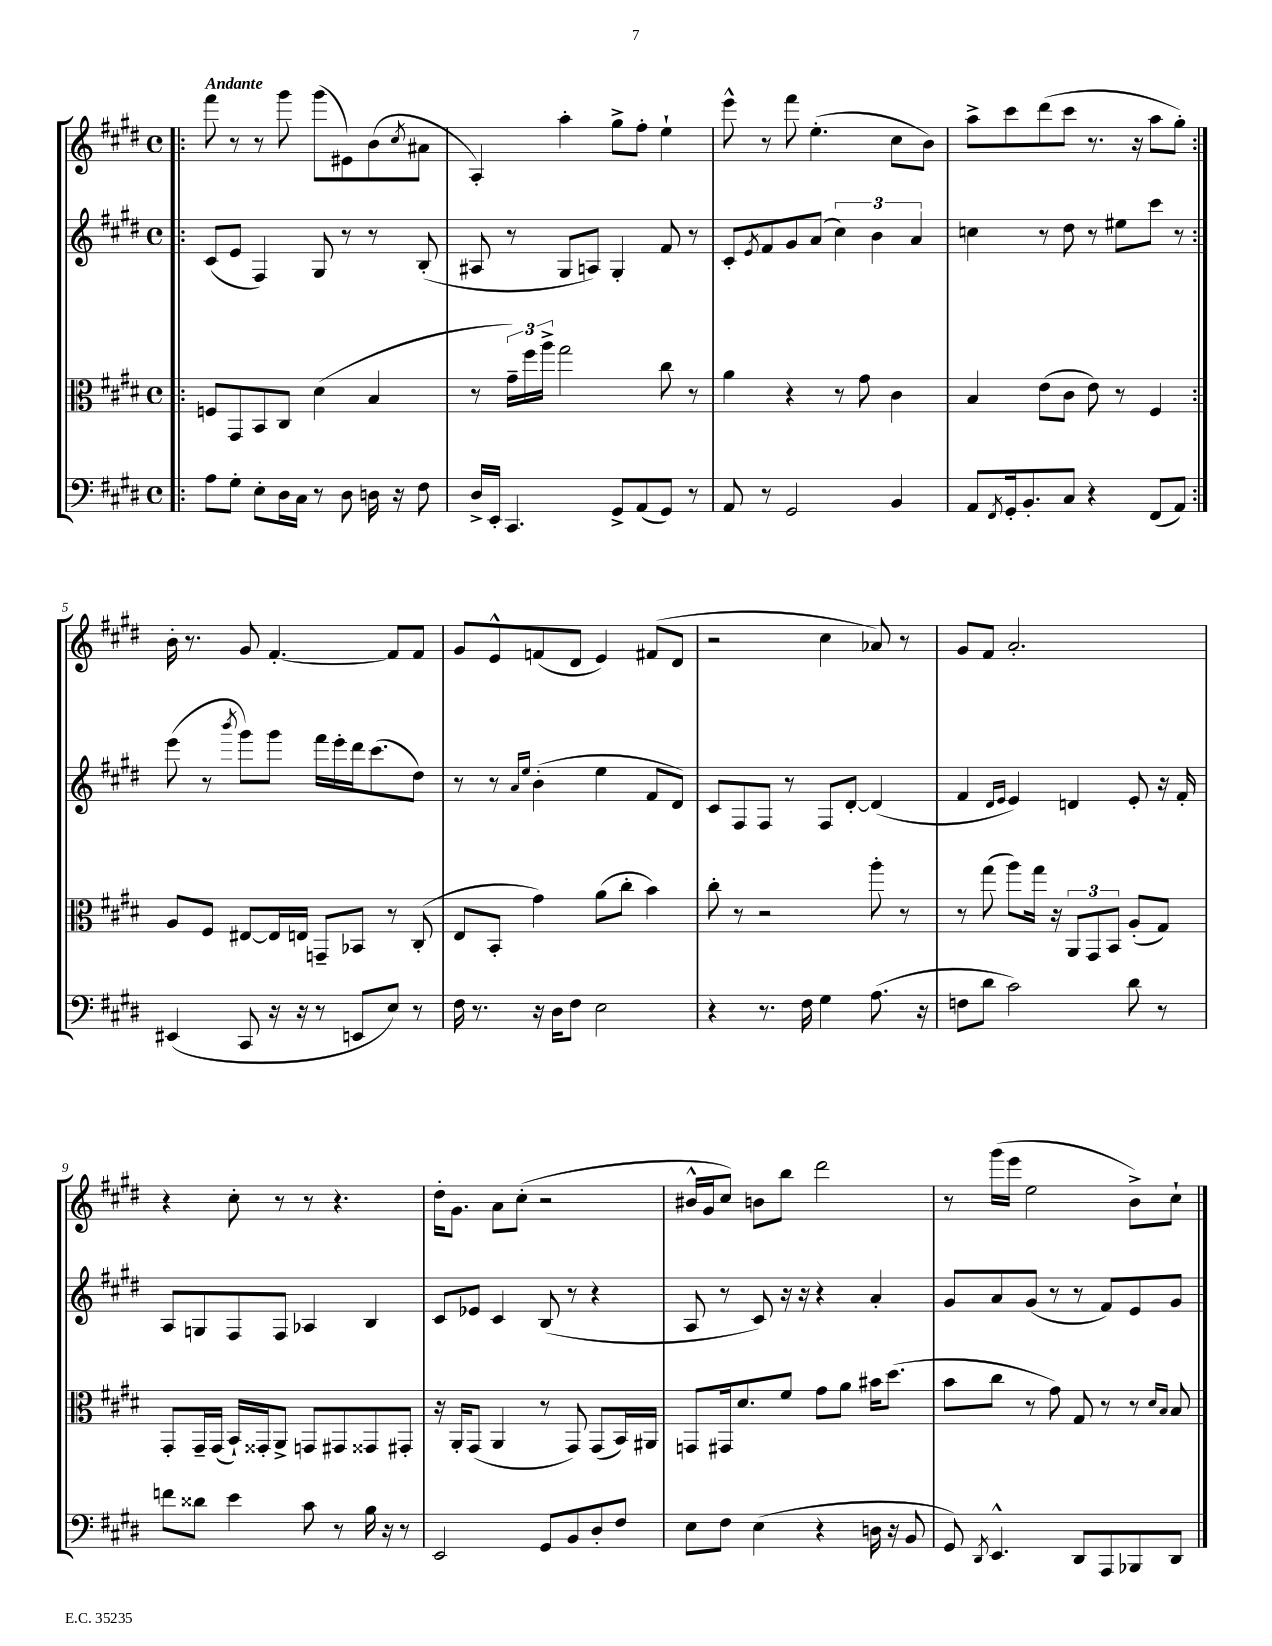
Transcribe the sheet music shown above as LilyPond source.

<<
\new StaffGroup <<
\new Staff = "s0" {
    \clef treble \key e \major \defaultTimeSignature \time 4/4 \tempo "Andante"
    \repeat volta 2 { \bar ".|:" fis'''8 r8 r8 gis'''8 gis'''8( eis'8) b'8( \acciaccatura { cis''8 } ais'8 |
    a4-.) a''4-. gis''8-> fis''8-. e''4-! |
    e'''8-^ r8 fis'''8 e''4.-.( cis''8 b'8) |
    a''8-> cis'''8 dis'''8( cis'''8 r8. r16 a''8 gis''8-.) | }
    b'16-. r8. gis'8 fis'4.~-. fis'8 fis'8 |
    gis'8 e'8-^ f'8( dis'8 e'4) fis'8( dis'8 |
    r2 cis''4 aes'8) r8 |
    gis'8 fis'8 a'2.-. |
    r4 cis''8-. r8 r8 r4. |
    dis''16-. gis'8. a'8 cis''8-.( r2 |
    bis'16-^ gis'16 cis''8) b'8 b''8 dis'''2 |
    r8 gis'''16( e'''16 e''2 b'8->) cis''8-! \bar "|." |
}
\new Staff = "s1" {
    \clef treble \key e \major \defaultTimeSignature \time 4/4
    \repeat volta 2 { \bar ".|:" cis'8( e'8 fis4) gis8 r8 r8 b8-.( |
    ais8 r8 gis8 a8) gis4-. fis'8 r8 |
    cis'8-. \acciaccatura { e'8 } fis'8 gis'8 a'8( \tuplet 3/2 { cis''4) b'4 a'4 } |
    c''4 r8 dis''8 r8 eis''8 cis'''8 r8 | }
    e'''8( r8 \acciaccatura { b'''8 } gis'''8) gis'''8 fis'''16 e'''16-. dis'''16 cis'''8.( dis''8) |
    r8 r8 \grace { a'16 e''16 } b'4-.( e''4 fis'8 dis'8) |
    cis'8 fis8 fis8 r8 fis8 dis'8~-. dis'4( |
    fis'4 \grace { dis'16 e'16 } e'4) d'4 e'8-. r16 fis'16-. |
    a8 g8 fis8 fis8 aes4 b4 |
    cis'8 ees'8 cis'4 b8( r8 r4 |
    a8 r8 cis'8) r16 r16 r4 a'4-. |
    gis'8 a'8 gis'8( r8 r8 fis'8) e'8 gis'8 \bar "|." |
}
\new Staff = "s2" {
    \clef alto \key e \major \defaultTimeSignature \time 4/4
    \repeat volta 2 { \bar ".|:" f8 gis,8 b,8 cis8 dis'4( b4 |
    r8 \tuplet 3/2 { gis'16--) fis''16 a''16-> } gis''2 cis''8 r8 |
    a'4 r4 r8 gis'8 cis'4 |
    b4 e'8( cis'8 e'8) r8 fis4 | }
    a8 fis8 eis8~ eis16 e16 g,8-- bes,8 r8 cis8-.( |
    e8 b,8-. gis'4) a'8( cis''8-. b'4) |
    cis''8-. r8 r2 a''8-. r8 |
    r8 gis''8( a''8) gis''16 r16 \tuplet 3/2 { a,8 gis,8 b,8 } a8-.( gis8) |
    gis,8-. gis,16-- gis,16( b,16-!) gisis,16-. a,8-> g,8 gis,8 gisis,8 gis,8-. |
    r16 a,16-. gis,8( a,4 r8 gis,8) gis,8( b,16) ais,16 |
    g,8 gis,16 dis'8. fis'8 gis'8 a'8 bis'16 dis''8.( |
    b'8 cis''8 r8 gis'8) gis8 r8 r8 \grace { dis'16 b16 } b8 \bar "|." |
}
\new Staff = "s3" {
    \clef bass \key e \major \defaultTimeSignature \time 4/4
    \repeat volta 2 { \bar ".|:" a8 gis8-. e8-. dis16 cis16 r8 dis8 d16 r16 fis8 |
    dis16-> e,16-. cis,4. gis,8-> a,8( gis,8) r8 |
    a,8 r8 gis,2 b,4 |
    a,8 \acciaccatura { fis,8 } gis,16-. b,8.-. cis8 r4 fis,8( a,8) | }
    eis,4( cis,8 r16 r16 r8 e,8 e8) r8 |
    fis16 r8. r16 dis16 fis8 e2 |
    r4 r8. fis16 gis4 a8.( r16 |
    f8 dis'8 cis'2) dis'8 r8 |
    f'8 disis'8 e'4 cis'8 r8 b16 r16 r8 |
    e,2 gis,8 b,8 dis8-. fis8 |
    e8 fis8 e4( r4 d16 r16 b,8 |
    gis,8) \acciaccatura { dis,8 } e,4.-^ dis,8 a,,8 bes,,8 dis,8 \bar "|." |
}
>>
>>
